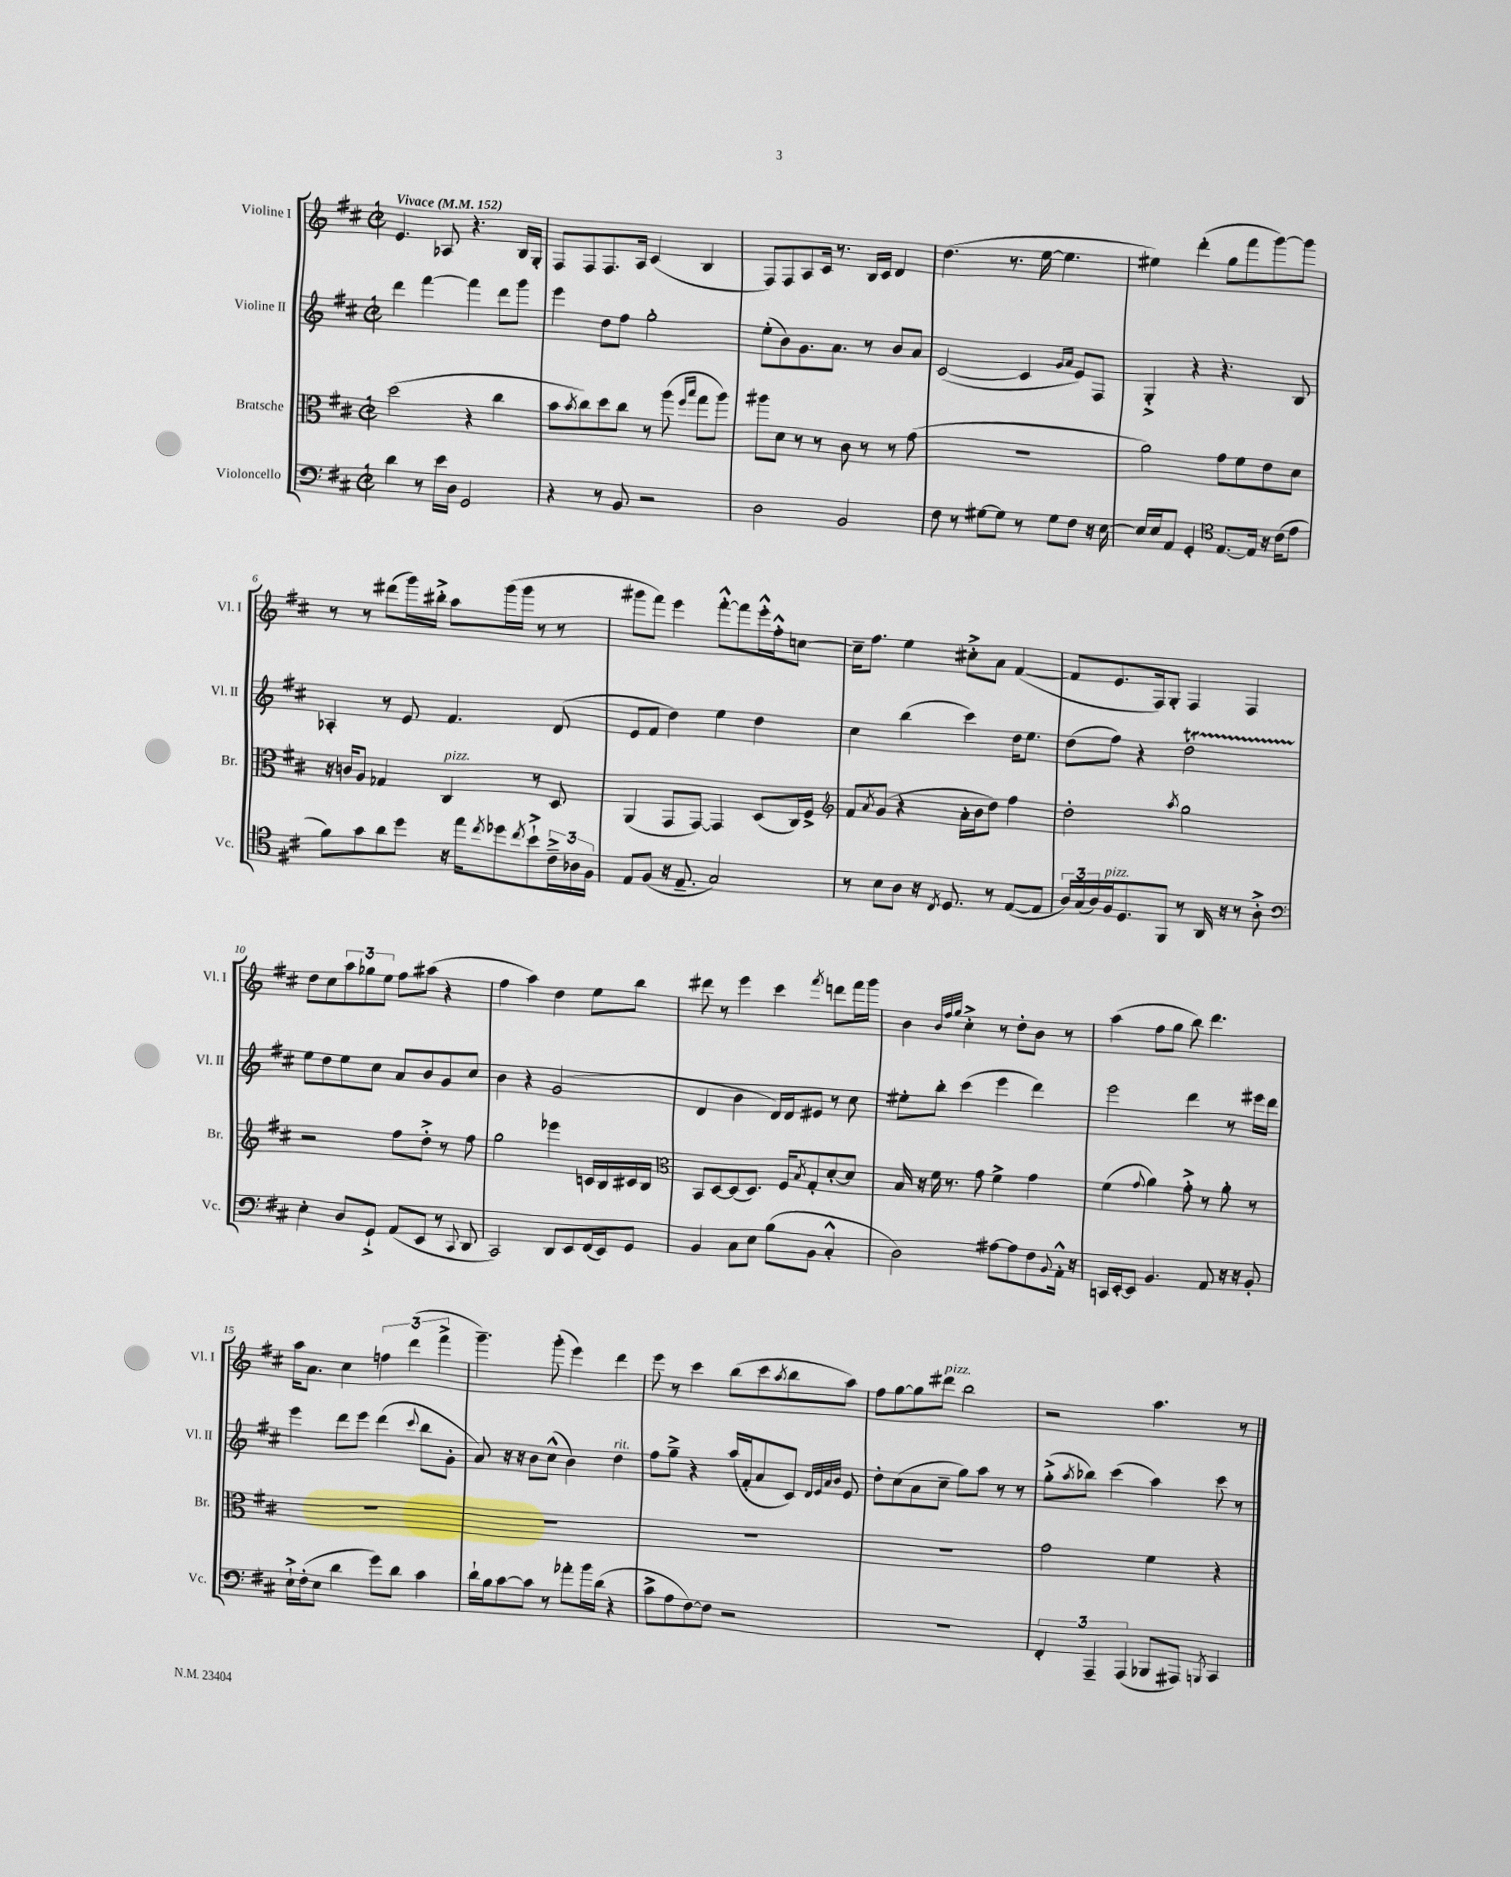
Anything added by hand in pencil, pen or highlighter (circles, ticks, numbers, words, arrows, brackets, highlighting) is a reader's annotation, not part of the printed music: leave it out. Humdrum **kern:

**kern	**kern	**kern	**kern
*part4	*part3	*part2	*part1
*staff4	*staff3	*staff2	*staff1
*I"Violoncello	*I"Bratsche	*I"Violine II	*I"Violine I
*I'Vc.	*I'Br.	*I'Vl. II	*I'Vl. I
*clefF4	*clefC3	*clefG2	*clefG2
*k[f#c#]	*k[f#c#]	*k[f#c#]	*k[f#c#]
*M2/2	*M2/2	*M2/2	*M2/2
*met(c|)	*met(c|)	*met(c|)	*met(c|)
*MM152	*MM152	*MM152	*MM152
=1	=1	=1	=1
!	!	!	!LO:TX:a:B:t=Vivace
4d\	(2dd\	4ddd\	4.e/
8r	.	[4fff#\	.
16e\LL	.	.	8A-X/
16D\JJ	.	.	.
2GG/	4r	4fff#\]	4.r
.	4cc#\	8ddd\L	.
.	.	8ggg\J	16B/LL
.	.	.	16G'/JJ
=2	=2	=2	=2
4r	8b\L	4eee\	8F#/L
.	8qb/	.	.
.	8cc#\)	.	8F#/
8r	8dd\	8dd\L	8.F#/
8BB/	8cc#\J	8ff#\J	.
.	.	.	16A/Jk
2r	8r	2gg'\	(4c#/
.	(8aa\	.	.
.	16qqff#/LL	.	.
.	16qqbb/JJ	.	.
.	8gg\L	.	4B/
.	8aa\J)	.	.
=3	=3	=3	=3
2D\	8aa#X\L	(8ee'\L	8F#/L)
.	8d\J	8b\)	8F#/
.	8r	8.g\	8A/
.	8r	.	16c#/Jk
.	.	8.a\J	8.r
2BB/	8c#\	.	.
.	8r	8r	16B/LL
.	.	.	16c#/JJ
.	8r	8b/L	4d/
.	(8g\	8a/J	.
=4	=4	=4	=4
8F#\	1r	([2c#/	(4.dd\
8r	.	.	.
[8G#X\L	.	.	.
8G#\J]	.	.	8.r
8r	.	4c#/]	.
.	.	.	[16ee\
8G#\L	.	.	4.ee\]
.	.	16qqg/LL	.
.	.	16qqa/JJ	.
8F#\J	.	8e/L)	.
16r	.	8F#/J	.
[16E\	.	.	.
=5	=5	=5	=5
16E/LL]	2a\)	4G'^/	4ee#X\)
16E/J	.	.	.
8AA/J	.	.	.
4GG'/	.	4r	(4ddd'\
*clefC4	*	*	*
[8.E/L	8g\L	4.r	8gg\L
.	8f#\	.	8fff#\
16E/Jk]	.	.	.
16r	8e\	.	[8ggg\)
(16c#\KL	.	.	.
8e\J	8d\J	8B/	8ggg\J]
!!LO:LB:g=z
=6	=6	=6	=6
8f#\L)	16r	4A-X'/	8r
.	16cn/KL	.	.
8g\	8A/J	.	8r
8a\	4G-X/	8r	(8ddd#X\L
8dd\J	.	8e/	16ggg\L)
.	.	.	16bb#X'^\JJ
!	!LO:TX:a:i:t=pizz.	!	!
16r	4C#/	4.f#/	8aa\L
16ee\KL	.	.	.
8qcc#/	.	.	.
8dd-X\	.	.	(16ggg\L
.	.	.	16ggg\JJ
8qcc#/	.	.	.
8b`^\	8r	.	8r
24c#~^\L	8D/	(8d/	8r
24A-X\	.	.	.
24F#\JJ	.	.	.
=7	=7	=7	=7
8E/L	(4AA/	8e/L	8ggg#X\L
(8F#/J	.	8f#/J	8fff#\J)
16r	8GG/L	4dd\)	4eee\
8.E~/	.	.	.
.	[8GG/J)	.	.
2G/)	4GG/]	4ee\	[8fff#'^^\L
.	.	.	8fff#\]
.	(8D/L	4dd\	16eee'^^\L
.	.	.	16ff#'^^\J
.	16C#/L)	.	[8ccn\J
.	16F#^/JJ	.	.
=8	=8	=8	=8
*	*clefG2	*	*
8r	8f#/L	4cc#\	16cc~\KL]
.	.	.	8.ff#\J
.	8qa/	.	.
8B\L	(8g/J	.	.
8A\J	4r	(4bb\	4ee\
16r	.	.	.
8qC#/	.	.	.
8.D/	.	.	.
.	16a'\LL	4ccc#\)	8cc#X'^\L
.	16b\J	.	.
8r	8dd\J)	.	8a\J
([8E/L	4ff#\	16dd\KL	([4f#/
.	.	8.ee\J	.
8E/J]	.	.	.
=9	=9	=9	=9
24A/LL)	2dd'\	(8dd\L	8f#/L]
(24G/	.	.	.
24A/)	.	.	.
!LO:TX:a:i:t=pizz.	!	!	!
16F#/J	.	8ff#\J)	8.e/
8.D/	.	.	.
.	.	4r	.
.	.	.	16F#/k)
8FF#/J	.	.	8G'/J
.	8qaa/	.	.
8r	2gg\	2ddT\	4F#/
16AA/	.	.	.
16r	.	.	.
8r	.	.	4F#/
8A'^\	.	.	.
!!LO:LB:g=z
=10	=10	=10	=10
*clefF4	*	*	*
4E'\	2r	8ee\L	8dd\L
.	.	8dd\	8cc#\
8D/L	.	8ee\	12aa\
.	.	.	12gg-X\
8GG`^/J	.	8cc#\J	.
.	.	.	12ee\J
(8AA/L	8ff#\L	8a/L	8ff#\L
8EE/J	8dd'^\J	8b/	(8aa#X\J
8r	8r	8g/	4r
8qqCC#/	.	.	.
8DD/	8ff#\	8cc#/J	.
=11	=11	=11	=11
2CC#/)	2gg\	4b\	4ff#\
.	.	4r	4aa\)
8DD/L	4eee-X\	(2g/	4dd\
8EE/	.	.	.
(16FF#/L	16cn/LL	.	8ee\L
16EE/J)	16B/	.	.
8GG/J	16c#X/	.	8bb\J
.	16B/JJ	.	.
=12	=12	=12	=12
*	*clefC3	*	*
4BB/	8BB/L	4d/	8ddd#X\
.	[8D/	.	8r
8C#\L	(8D/]	4b\	4eee\
8E\J	8.D/J)	.	.
(8B\L	.	16d/LL)	4ccc#\
.	16F#/KL	16d/J	.
.	8qB/	.	.
8BB\J	8G'/	8e#X/J	.
.	.	.	8qfff#/
4C#'^^/	[8d'/	8r	8dddn\L
.	8d/J]	8cc#\	16fff#\L
.	.	.	16ggg\JJ
=13	=13	=13	=13
2D\)	16B/	8ee#X'\L	4b\
.	16r	.	.
.	16f#\	8bb'\J	.
.	8.r	.	.
.	.	.	32qqb/LLL
.	.	.	32qqff#/
.	.	.	32qqgg/JJJ
.	.	(4ccc#\	4cc#'^\
.	8g\	.	.
[8A#X\L	4f#^\	4eee\	8r
8A#\]	.	.	8dd'\L
8F#\	4g\	4ddd\)	8b\J
8qqBB/	.	.	.
16AA'^^\Jk	.	.	8r
16r	.	.	.
=14	=14	=14	=14
16CCn/LL	(4f#\	2eee\	(4aa\
[16EE'/J	.	.	.
8EE/J]	.	.	.
.	8qqg/	.	.
4.BB/	4a\)	.	8ff#\L
.	.	.	8gg\J
.	8g'^\	4ddd\	8bb\)
8AA/	8r	.	4.ddd\
16r	8a'\	8r	.
16r	.	.	.
8BB'/	8r	16eee#X\LL	.
.	.	16ddd\JJ	.
!!LO:LB:g=z
=15	=15	=15	=15
16E`^\LL	1r	4eee\	16aa\KL
(16F#'\J	.	.	8.a\J
8E\J	.	.	.
4d\	.	8ddd\L	4cc#\
.	.	8eee\J	.
8g\L)	.	(4ddd\	6ffn\
8d\J	.	.	.
.	.	.	(6ddd\
.	.	8qqccc#/	.
4c#\	.	8bb\L	.
.	.	.	6fff#^\
.	.	8g'\J	.
=16	=16	=16	=16
16d`\LL	1r	8a/)	4.ggg~\)
16B\J	.	.	.
[8c#\	.	16r	.
.	.	16r	.
8c#\J]	.	8b\L	.
8r	.	(8cc#^^\J	(8ggg'\
8a-X'\L	.	4b\)	4eee\)
16b\L	.	.	.
(16d\JJ	.	.	.
!	!	!LO:TX:a:i:t=rit.	!
4r	.	4dd\	4ddd\
=17	=17	=17	=17
8c#^\L	1r	8ff#\L	8eee\
8A\	.	8gg~^\J	8r
[8F#\)	.	4r	4ccc#\
8F#\J]	.	.	.
2r	.	(16aa/LL	(8bb\L
.	.	16f#'/J	.
.	.	8a/	8ccc#\
.	.	.	8qaa/
.	.	8c#/J)	8bb\
.	.	32qqd/LLL	.
.	.	32qqe/	.
.	.	32qqa/	.
.	.	32qqb/JJJ	.
.	.	8e/	8aa\J)
=18	=18	=18	=18
1r	1r	8dd'\L	8ff#\L
.	.	(8cc#\	[8gg\
.	.	8a\	8gg\]
!	!	!	!LO:TX:a:i:t=pizz.
.	.	8cc#~\J	8ddd#X\J
.	.	8gg\L)	2bb\
.	.	8aa\J	.
.	.	8r	.
.	.	8r	.
=19	=19	=19	=19
6FF#'/	2g\	(8gg'^\L	2r
.	.	8qaa/	.
.	.	8bb-X\J)	.
6AAA~/	.	.	.
.	.	(4ccc#\	.
(6AAA/	.	.	.
8BBB-X/L	4f#\	4aa\)	4.aa\
8AAA#X/J)	.	.	.
8qBBBn/	.	.	.
4CC#/	4r	8ccc#\	.
.	.	8r	8r
==	==	==	==
*-	*-	*-	*-
